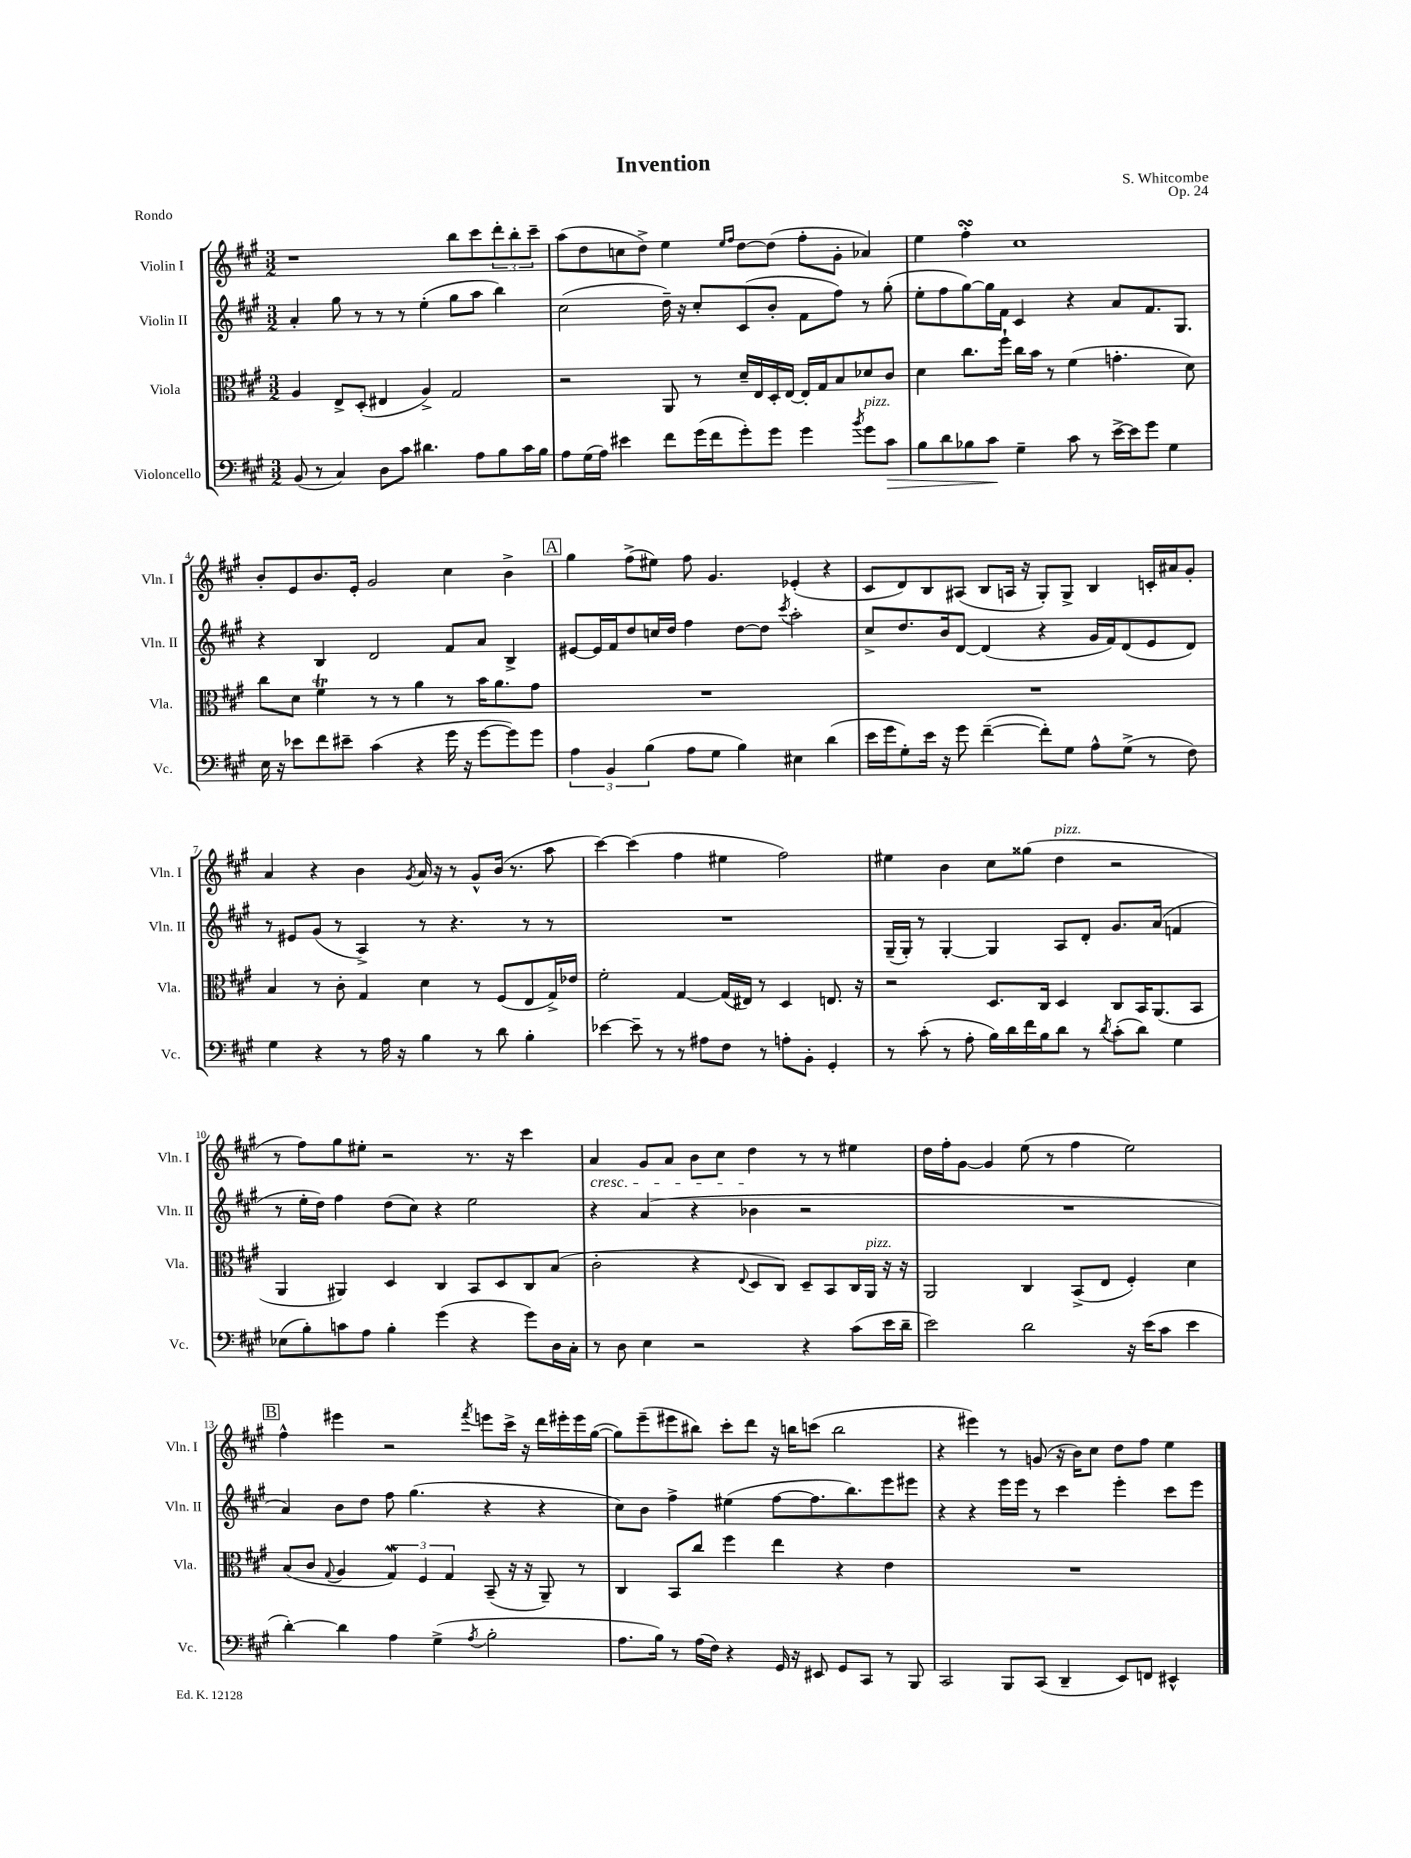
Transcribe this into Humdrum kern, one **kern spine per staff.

**kern	**dynam	**kern	**kern	**kern
*part4	*part4	*part3	*part2	*part1
*staff4	*staff4	*staff3	*staff2	*staff1
*I"Violoncello	*	*I"Viola	*I"Violin II	*I"Violin I
*I'Vc.	*	*I'Vla.	*I'Vln. II	*I'Vln. I
*clefF4	*	*clefC3	*clefG2	*clefG2
*k[f#c#g#]	*	*k[f#c#g#]	*k[f#c#g#]	*k[f#c#g#]
*M3/2	*	*M3/2	*M3/2	*M3/2
=1	=1	=1	=1	=1
(8BB/	.	4A/	4a'/	1r
8r	.	.	.	.
4C#/)	.	8E^/L	8gg#\	.
.	.	(8D'/J	8r	.
8D\L	.	4E#X/	8r	.
8c#\J	.	.	8r	.
4.d#X\	.	4A^/)	(4ee'\	.
.	.	2G#/	8gg#\L	8bb\L
8A\L	.	.	8aa\J	8ccc#\
8B\	.	.	4bb\)	12ddd'\
.	.	.	.	12bb'\
16c#\L	.	.	.	.
.	.	.	.	12ccc#~\J
16B\JJ	.	.	.	.
=2	=2	=2	=2	=2
8A\L	.	2r	(2cc#\	(8aa\L
(16G#\L	.	.	.	8dd\
16A\JJ)	.	.	.	.
4e#X\	.	.	.	8ccn\
.	.	.	.	8dd^\J)
8f#\L	.	8AA/	16dd~\)	4ee\
.	.	.	16r	.
(16g#\L	.	8r	8cc#'/L	.
16f#\J	.	.	.	.
.	.	.	.	16qqee/LL
.	.	.	.	16qqff#/JJ
8g#'\)	.	16d~/LL	(8c#/	[8dd\L
.	.	16E/	.	.
8g#\J	.	16D'/	8b'/J	(8dd\J]
.	.	[16E/JJ	.	.
4g#\	.	16E'/LL]	8f#\L	8ff#'\L
.	.	16G#/J	.	.
.	.	8B/	8ff#\J)	8g#'\J
8qb/	.	.	.	.
!LO:TX:a:i:t=pizz.	!	!	!	!
8g#\L	.	8d-X/	8r	4a-X/)
!	!LO:HP:b	!	!	!
8c#\J	>	8c#/J	(8gg#'\	.
=3	=3	=3	=3	=3
8B\L	.	4d\	8ee'\L	4ee\
8d\	.	.	8ff#\	.
8B-X\	.	8.cc#\L	[8gg#\)	4ff#sSSS'\
8c#\J	.	.	16gg#\L]	.
.	.	16ff#`\Jk	16f#\JJ	.
4G#~\	]	16cc#\LL	4c#/	1cc#
.	.	16b\JJ	.	.
.	.	8r	.	.
8c#\	.	(4f#\	4r	.
8r	.	.	.	.
[16e^\LL	.	4.gn'\	8a/L	.
16e\J]	.	.	.	.
8g#\J	.	.	8.f#/	.
4G#\	.	.	.	.
.	.	.	8.G#/J	.
.	.	8d\)	.	.
!!LO:LB:g=z
=4	=4	=4	=4	=4
16E\	.	8cc#\L	4r	8b'/L
16r	.	.	.	.
8e-X\L	.	8d\J	.	8e/
8f#\	.	4f#T\	4B/	8.b/
8e#X~\J	.	.	.	.
.	.	.	.	16e'/Jk
(4c#\	.	8r	2d/	2g#/
.	.	8r	.	.
4r	.	4a\	.	.
16g#\	.	8r	8f#/L	4cc#\
16r	.	.	.	.
[8g#\L	.	16b\KL	8a/J	.
.	.	8.a\	.	.
8g#\])	.	.	4B^/	4b^\
8g#\J	.	8g#\J	.	.
!!LO:REH:place=s1:t=A
=5	=5	=5	=5	=5
6A\	.	1.r	[8e#X/L	4gg#\
.	.	.	16e#/L]	.
6BB/	.	.	.	.
.	.	.	16f#/J	.
.	.	.	8dd/	(8ff#^\L
(6B\	.	.	.	.
.	.	.	16ccn/L	8ee#X\J)
.	.	.	16dd/JJ	.
8A\L	.	.	4ff#\	8ff#\
8G#\J	.	.	.	4.g#/
4B\)	.	.	[8dd\L	.
.	.	.	8dd\J]	.
.	.	.	8qccc#/	.
4E#X\	.	.	2aa'\	(4e-X'/
(4d\	.	.	.	4r
=6	=6	=6	=6	=6
16e\LL	.	1.r	8cc#^/L	8c#/L
16g#\J	.	.	.	.
8G#'\)	.	.	8.dd/	8d/)
16e\Jk	.	.	.	8B/
16r	.	.	16b/k	.
8g#\	.	.	[8d/J	(8A#X/J
([4f#~\	.	.	(4d/]	8B/L
.	.	.	.	16An/Jk
.	.	.	.	16r
8f#'\L])	.	.	4r	8G#'/L)
8G#\J	.	.	.	8G#^/J
8A^^\L	.	.	16g#/LL	4B/
.	.	.	16f#/J)	.
(8G#^\J	.	.	(8d/	.
8r	.	.	8e/	16cn'/LL
.	.	.	.	16a#X/J
8F#\)	.	.	8d/J)	8g#'/J
!!LO:LB:g=z
=7	=7	=7	=7	=7
4G#\	.	4B/	8r	4a/
.	.	.	8e#X/L	.
4r	.	8r	(8g#/J	4r
.	.	8c#'\	8r	.
8r	.	4G#/	4A^/)	4b\
16A\	.	.	.	.
16r	.	.	.	.
.	.	.	.	8qg#/
4B\	.	4d\	8r	16a/
.	.	.	.	16r
.	.	.	4.r	8r
8r	.	8r	.	8g#^^/L
8d\	.	(8F#/L	.	(16b/Jk
.	.	.	.	8.r
4B'\	.	8E/	8r	.
.	.	16G#^/L)	8r	8aa\
.	.	16e-X/JJ	.	.
=8	=8	=8	=8	=8
[4e-X\	.	2f#'\	1.r	[4ccc#\)
8e-~\]	.	.	.	(4ccc#\]
8r	.	.	.	.
8r	.	[4G#/	.	4ff#\
8A#X\L	.	.	.	.
8F#\J	.	(16G#/LL]	.	4ee#X\
.	.	16E#X/JJ)	.	.
8r	.	8r	.	.
8An'\L	.	4D/	.	2ff#\)
8BB'\J	.	.	.	.
4GG#'/	.	8.En/	.	.
.	.	16r	.	.
=9	=9	=9	=9	=9
8r	.	2r	(16G#~/LL	4ee#X\
.	.	.	16G#'/JJ)	.
(8c#'\	.	.	8r	.
8r	.	.	[4G#'/	4b\
8A'\	.	.	.	.
16B\LL)	.	8.D/L	4G#/]	8cc#\L
16d\	.	.	.	.
16f#\	.	.	.	(8gg##X\J
16B\J	.	16C#/Jk	.	.
!	!	!	!	!LO:TX:a:i:t=pizz.
8d\J	.	4D/	8A/L	4dd\
8r	.	.	8d'/J	.
8qd/	.	.	.	.
(8c#'\L	.	8C#/L	8.g#/L	2r
8d\J)	.	16BB/K	.	.
.	.	(8.AA/	(16a/Jk	.
4G#\	.	.	4fn/	.
.	.	8BB/J	.	.
!!LO:LB:g=z
=10	=10	=10	=10	=10
(8E-X\L	.	4AA/	8r	8r
8B'\)	.	.	16ee'\LL	8ff#\L)
.	.	.	16dd\JJ)	.
8cn\	.	4AA#X/)	4ff#\	8gg#\
8A\J	.	.	.	8ee#X'\J
4B'\	.	4D/	(8dd\L	2r
.	.	.	8cc#\J)	.
(4g#\	.	4C#/	4r	.
4r	.	8BB/L	2ee\	8.r
.	.	8D/	.	.
.	.	.	.	16r
8g#\L)	.	8C#/	.	4ccc#\
16D\L	.	(8B/J	.	.
16C#'\JJ	.	.	.	.
=11	=11	=11	=11	=11
!	!	!	!	!LO:TX:b:i:t=cresc.
8r	.	2c#'\	4r	4a/
8D\	.	.	.	.
4E\	.	.	(4a/	8g#/L
.	.	.	.	8a/J
2r	.	4r	4r	8b\L
.	.	.	.	8cc#\J
.	.	8qqE/	.	.
.	.	8D/L	4b-X\	4dd\
.	.	8C#/J)	.	.
4r	.	8D~/L	2r	8r
.	.	8BB/	.	8r
(8c#\L	.	16C#/L	.	4ee#X\
!	!	!LO:TX:a:i:t=pizz.	!	!
.	.	16AA/JJ	.	.
16e\L	.	16r	.	.
16d~\JJ	.	16r	.	.
=12	=12	=12	=12	=12
2e\)	.	2AA/	1.r	16dd\LL
.	.	.	.	16ff#'\J
.	.	.	.	[8g#\J
.	.	.	.	4g#/]
2d\	.	4C#/	.	(8ee\
.	.	.	.	8r
.	.	(8BB^/L	.	4ff#\
.	.	8E/J	.	.
16r	.	4F#'/)	.	2ee\)
(16e\KL	.	.	.	.
8c#\J	.	.	.	.
4e\	.	4d\	.	.
!!LO:LB:g=z
!!LO:REH:place=s1:t=B
=13	=13	=13	=13	=13
[4d'\)	.	(8B/L	4a/)	4ff#^^\
.	.	8c#/J	.	.
.	.	8qqG#/	.	.
4d\]	.	4A/	8b\L	4eee#X\
.	.	.	8dd\J	.
4A\	.	6G#W/)	8ff#\	2r
.	.	.	(4.gg#\	.
.	.	6F#/	.	.
(4G#^\	.	.	.	.
.	.	6G#/	.	.
8qA/	.	.	.	8qfff#/
2B'\	.	(8BB~/	4r	8eeen\L
.	.	16r	.	16ccc#^\Jk
.	.	16r	.	16r
.	.	8AA~/)	4r	16ddd\LL
.	.	.	.	16eee#X'\
.	.	8r	.	16eee#\
.	.	.	.	([16gg#\JJ
=14	=14	=14	=14	=14
8.A\L	.	4C#/	8cc#\L)	8gg#\L])
.	.	.	8b\J	(8eee~\
16B\Jk)	.	.	.	.
8r	.	8BB/L	4ff#^\	8eee#X\
(16A\LL	.	8cc#/J	.	8bb#X\J)
16F#\JJ)	.	.	.	.
4r	.	4ff#\	(4ee#X\	8ccc#'\L
.	.	.	.	8ddd\J
16GG#/	.	4ee\	[8ff#\L	16r
16r	.	.	.	16bbn\KL
8EE#X/	.	.	8.ff#\]	(8cccn\J
8GG#/L	.	4r	.	2bb\
.	.	.	8.bb\)	.
8CC#/J	.	.	.	.
8r	.	4e\	8eee\	.
8BBB/	.	.	8eee#X\J	.
=15	=15	=15	=15	=15
2CC#/	.	1.r	4r	4r
.	.	.	4r	4eee#X\)
8BBB/L	.	.	16eee\LL	8r
.	.	.	16eee\JJ	.
(8CC#/J	.	.	8r	(8gn/
4DD~/	.	.	4ccc#\	16r
.	.	.	.	16b\KL)
.	.	.	.	8cc#\J
8EE/L)	.	.	4eee'\	8dd\L
8FFn/J	.	.	.	8ff#\J
4EE#X^^/	.	.	8ccc#\L	4ee\
.	.	.	8eee\J	.
==	==	==	==	==
*-	*-	*-	*-	*-
